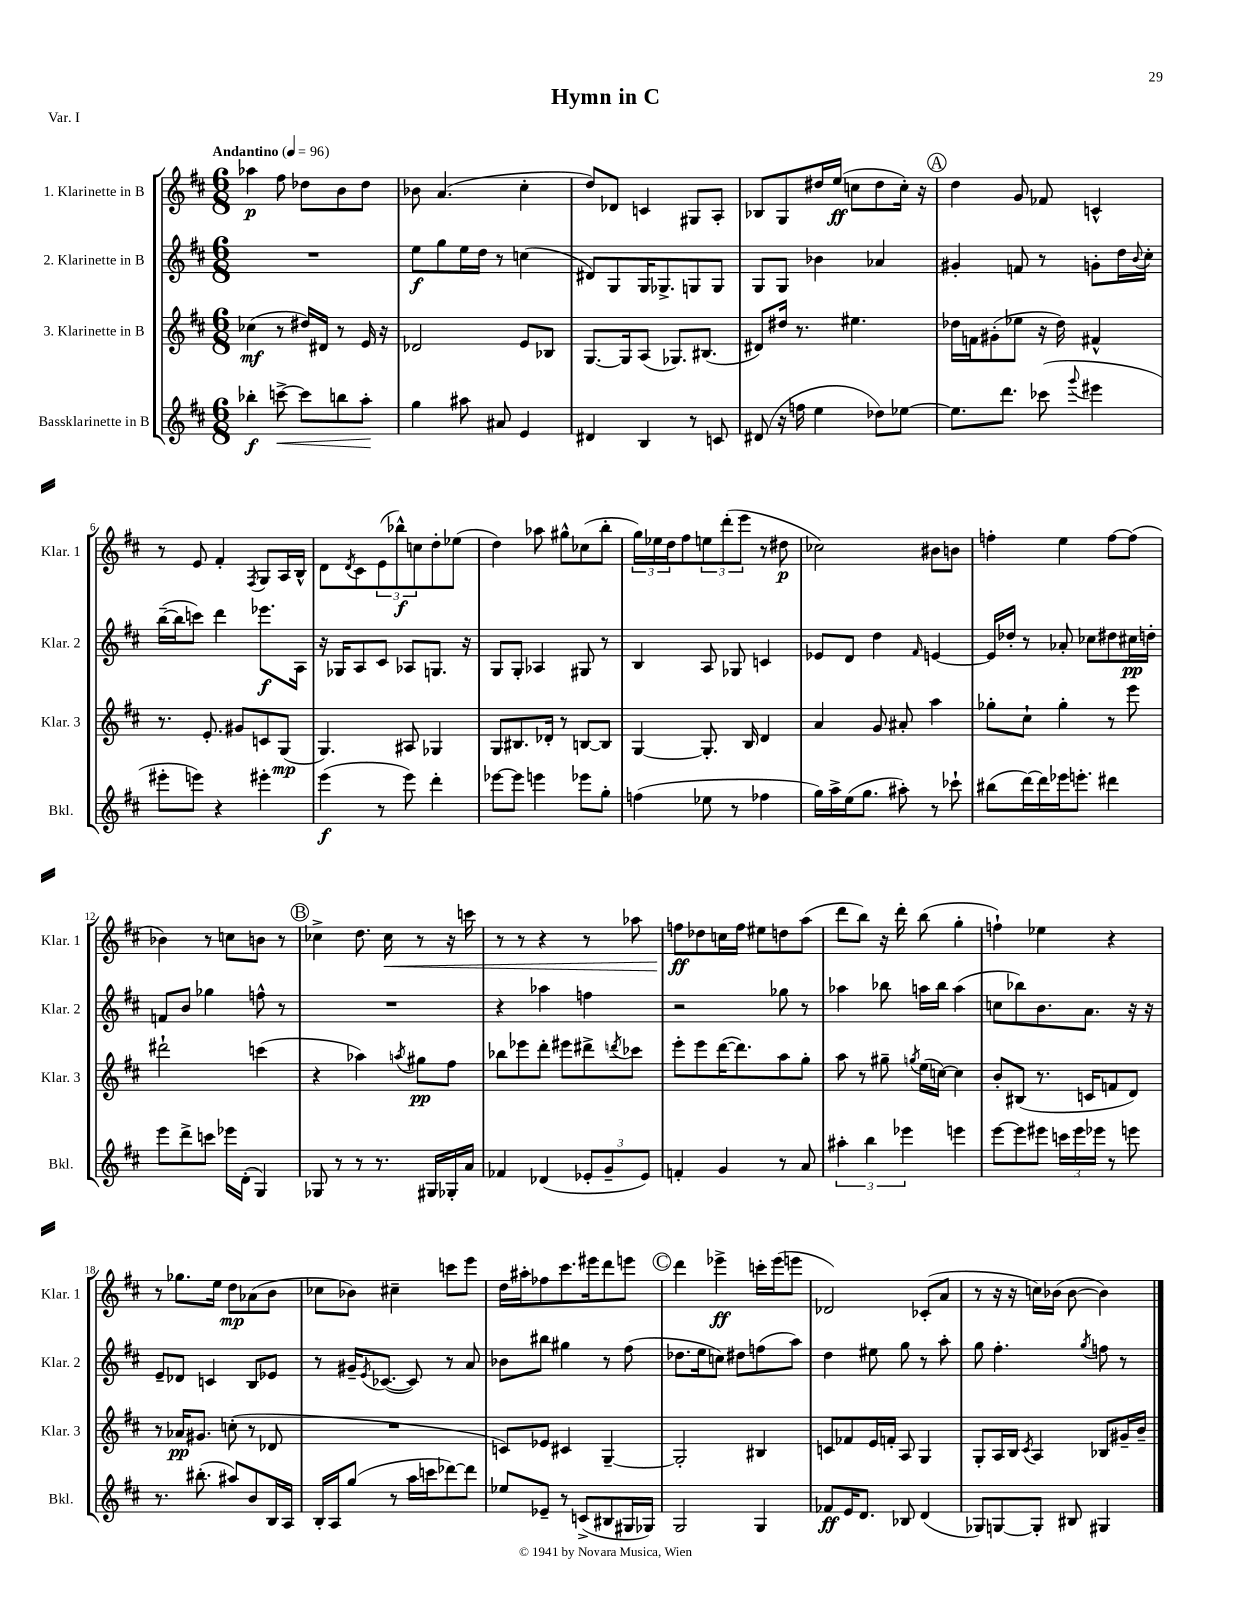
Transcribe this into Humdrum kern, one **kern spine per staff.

**kern	**kern	**kern	**kern
*staff4	*staff3	*staff2	*staff1
*clefG2	*clefG2	*clefG2	*clefG2
*k[f#c#]	*k[f#c#]	*k[f#c#]	*k[f#c#]
*M6/8	*M6/8	*M6/8	*M6/8
*MM96	*MM96	*MM96	*MM96
4bb-'	(4cc-	2.r	4aa-
[8ccc^	8r	.	8ff#
8ccc]	16dd#)	.	8dd-
.	16d#	.	.
8bb	8r	.	8b
8aa'	16e	.	8dd-
.	16r	.	.
=	=	=	=
4gg	2d-	8ee	8b-
.	.	8gg	(4.a
8aa#	.	16ee	.
.	.	16dd	.
8a#	.	8r	.
4e	8e	(4cc	4cc#'
.	8B-	.	.
=	=	=	=
4d#	[8.G	8d#)	8dd)
.	.	8G	8d-
.	16G]	.	.
4B	(8A	16G	4c
.	.	8.G-^	.
.	8.G-)	.	.
8r	.	8G	8G#
.	(8.B#	.	.
8c	.	8G	8A'
=	=	=	=
(8d#	8d#)	8G	8B-
16r	16dd#	8G	8G
16ff	8.r	.	.
4ee	.	4b-	16dd#
.	.	.	(16ee
.	4.ee#	.	8cc
8dd-)	.	4a-	8dd#
[8ee-	.	.	16cc')
.	.	.	16r
=	=	=	=
8.ee-]	16dd-	4g#'	4dd
.	16f	.	.
.	(8g#'	.	.
8.ddd	.	.	.
.	8ee-	8f	8g
(8ccc-	16r	8r	8f-
.	16dd-)	.	.
8qqggg	.	.	.
4eee#	4f#^^	8g'	4c^^
.	.	16dd	.
.	.	8qqb	.
.	.	16cc#'	.
=	=	=	=
8eee#'	8.r	([16bb~	8r
.	.	16bb]	.
8eee)	.	8ccc)	8e
.	8.e'	.	.
4r	.	4ddd	4f#'
.	8g#	.	.
.	.	.	8qF#
4eee#'	8c	8.eee-	8G
.	(8G	.	16A
.	.	16A	16B^^
=	=	=	=
(4eee	4.G)	16r	8d
.	.	16G-	.
.	.	.	8qd
.	.	8A	8c#
8r	.	8c#	(12e
.	.	.	12bb-^^)
8eee)	8A#	8A-	.
.	.	.	12cc
4ddd'	4G-	8.G	8dd'
.	.	.	(8ee-
.	.	16r	.
=	=	=	=
[8eee-	8G	8G	4dd)
8eee-]	8.B#	8G'	.
4eee	.	4A-	8aa-
.	16d-'	.	.
.	8r	.	8gg#^^
8eee-	[8B	8G#	(8cc-
8gg'	8B]	8r	8bb'
=	=	=	=
(4ff	[4G	4B	24gg)
.	.	.	24ee-
.	.	.	24dd
.	.	.	8ff#
8ee-	8.G']	8A	12ee
.	.	.	(12ddd'
8r	.	8G-	.
.	.	.	12eee
.	16B	.	.
4ff-	4d	4c	8r
.	.	.	8dd#
=	=	=	=
16gg)	4a	8e-	2cc-)
16aa^	.	.	.
(16ee	.	8d	.
8.gg	.	.	.
.	8g	4dd	.
8aa#')	8a#'	.	.
.	.	16qqf#	.
8r	4aa	[4e	8b#
8ccc-`	.	.	8b
=	=	=	=
(8bb#	8gg-'	16e]	4ff'
.	.	16dd-'	.
[16ddd)	8cc#`	8r	.
16ddd]	.	.	.
16eee-	4gg-'	8a-'	4ee
8.eee'	.	.	.
.	.	8cc-	.
4ddd#	8r	8dd#	[8ff
.	8eee	16cc#	(8ff]
.	.	16dd'	.
=	=	=	=
8eee	2ddd#`	8f	4b-)
8ddd^	.	8b	.
8ccc	.	4gg-	8r
16eee-	.	.	8cc
(16d'	.	.	.
4G)	(4ccc	8ff^^	8b
.	.	8r	8r
=	=	=	=
8G-	4r	2.r	4cc-^
8r	.	.	.
8r	4aa-)	.	8.dd
8.r	.	.	.
.	.	.	16cc-
.	8qaa	.	.
.	8gg#	.	8r
16G#	.	.	.
16G-'	8ff#	.	16r
16a	.	.	16ccc
=	=	=	=
4f-	8bb-	4r	8r
.	8eee-	.	8r
(4d-	8ddd'	4aa-	4r
.	8eee#	.	.
12e-'	8ddd#^	4ff	8r
12g~	.	.	.
.	8qddd	.	.
.	8ccc-	.	8aa-
12e-)	.	.	.
=	=	=	=
4f'	8eee'	2r	8ff
.	8eee	.	8dd-
4g	([16ddd	.	16cc
.	8.ddd])	.	16ff
.	.	.	8ee#
8r	8aa	8gg-	8dd
8a	8gg'	8r	(8aa
=	=	=	=
6aa#'	8aa	4aa-	8ddd
.	8r	.	8bb)
6bb	.	.	.
.	8gg#~	8bb-	16r
.	.	.	16ddd'
6eee-	.	.	.
.	8qgg	.	.
.	(16ee	16aa	(8bb
.	[16cc)	16bb-	.
4eee	4cc]	(4aa	4gg'
=	=	=	=
[8eee	8b'	8cc	4ff`)
8eee]	(8B#	8bb-)	.
8eee#	8.r	8.b	4ee-
24ccc	.	.	.
24eee#	.	.	.
.	16c	8.a	.
24eee-	.	.	.
8r	8f	.	4r
8eee	8d)	16r	.
.	.	16r	.
=	=	=	=
8.r	8r	8e~	8r
.	16a-	8d-	8.gg-
(8.bb#'	8.g#	.	.
.	.	4c	.
.	.	.	16ee
8aa#)	(8cc'	.	8dd
8b	8r	8B	(8a-
16B	8d-	8e-	8b
16A	.	.	.
=	=	=	=
16B'	2.r	8r	8cc-
16A	.	.	.
(8gg	.	16g#~	8b-)
.	.	8qe	.
.	.	([8.c-	.
8r	.	.	4cc#~
16aa	.	8c-])	.
16ccc	.	.	.
[8ddd-)	.	8r	8ccc
8ddd-]	.	8a	8eee
=	=	=	=
8ee-	8c)	8b-	16dd
.	.	.	16aa#'
8e-~	8e-	8bb#	8ff-
8r	4c#	4gg#	8.ccc#
(8c^	.	.	.
.	.	.	16eee#
8B#	[4G~	8r	8ddd
16G#	.	(8ff#	8eee
16G-)	.	.	.
=	=	=	=
2G	2G']	8.dd-	4ddd
.	.	16ee	.
.	.	8cc)	4eee-^
.	.	8dd#	.
4G	4B#	(8ff	16ccc'
.	.	.	(16eee-
.	.	8aa)	8eee
=	=	=	=
8f-	8c	4dd	2d-)
16e	8f-	.	.
8.d	.	.	.
.	16e	8ee#	.
.	16f'	.	.
8B-	8A	8gg	.
(4d	4G	8r	(8c-'
.	.	8aa'	8a
=	=	=	=
8G-)	8G'	8gg	8r
[8G	16A	4.ff#'	16r
.	16B	.	16r
.	8qc#	.	.
8G']	4A	.	16cc)
.	.	.	(16b-
8B#	.	.	[8b-
.	.	8qgg	.
4G#	8B-	8ff	4b-])
.	16g#~	8r	.
.	16b~	.	.
==	==	==	==
*-	*-	*-	*-
